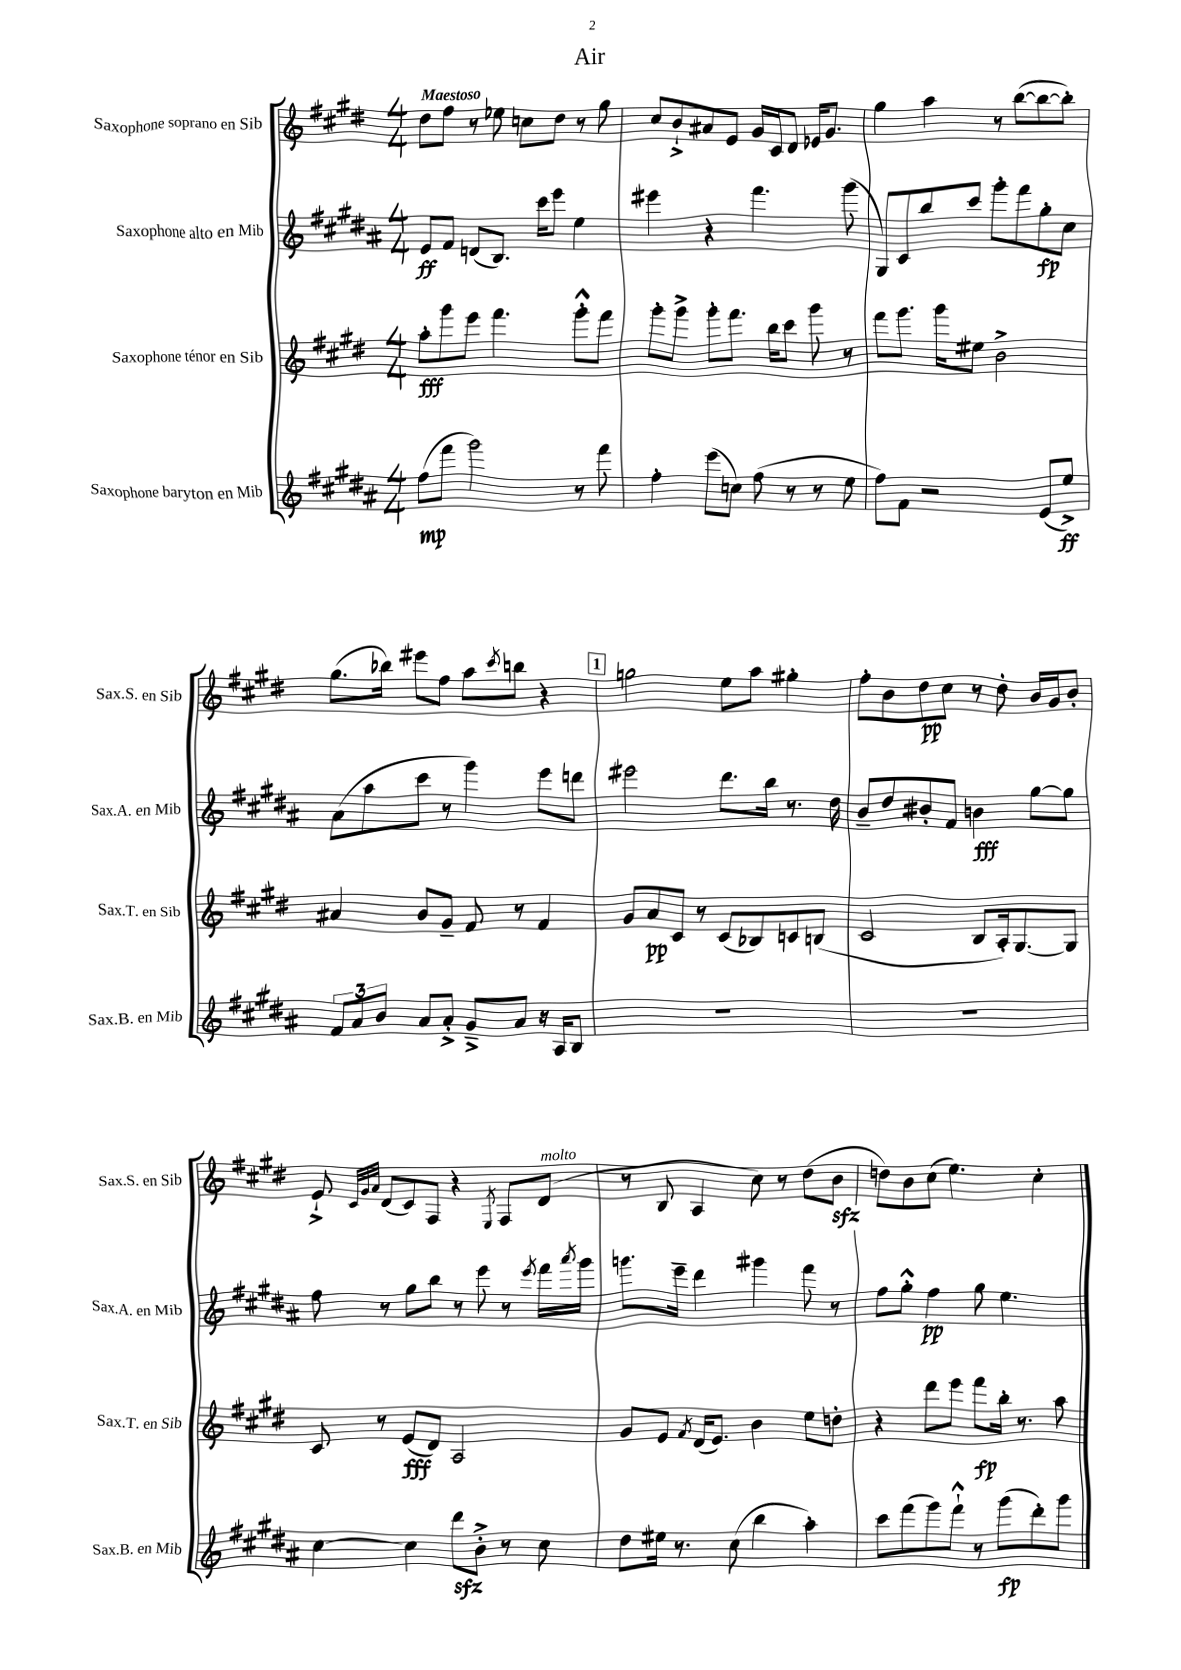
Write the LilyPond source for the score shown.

\header { title = "Air" }
<<
\new StaffGroup <<
\new Staff = "s0" \with { instrumentName = "Saxophone soprano en Sib" shortInstrumentName = "Sax.S. en Sib" } {
    \clef treble \key e \major \numericTimeSignature \time 4/4 \tempo "Maestoso"
    dis''8 fis''8 r8 ees''8 c''8 dis''8 r8 gis''8 |
    cis''8 b'8-!-> ais'8 e'8 gis'16 cis'16 dis'8 ees'16 gis'8. |
    gis''4 a''4 r8 b''8~( b''8~ b''8-.) |
    gis''8.( bes''16) eis'''8 fis''8 a''8 \acciaccatura { cis'''8 } b''8 r4 |
    \mark \markup { \box "1" } g''2 e''8 a''8 gis''4-. |
    fis''8-. b'8 dis''8\pp cis''8 r8 dis''8-. b'16 gis'16 b'8-. |
    e'8-!-> \grace { cis'32 gis'32 a'32 } dis'8( cis'8) fis8 r4 \acciaccatura { e8 } fis8 dis'8^\markup { \italic "molto" }( |
    r8 b8 a4 cis''8) r8 dis''8( b'8\sfz |
    d''8) b'8 cis''8( e''4.) cis''4-. \bar "|." |
}
\new Staff = "s1" \with { instrumentName = "Saxophone alto en Mib" shortInstrumentName = "Sax.A. en Mib" } {
    \clef treble \key b \major \numericTimeSignature \time 4/4
    e'8\ff fis'8 d'8( b8.) cis'''16 e'''8 e''4 |
    eis'''4 r4 fis'''4. gis'''8( |
    gis8) cis'8 b''8 cis'''8 gis'''8-. fis'''8 gis''8-.\fp cis''8 |
    ais'8( ais''8 cis'''8 r8 gis'''4) e'''8 d'''8 |
    \mark \markup { \box "1" } eis'''2 dis'''8. b''16 r8. dis''16 |
    b'8-- dis''8 bis'8-. fis'8 b'4\fff gis''8~ gis''8 |
    fis''8 r8 gis''8 b''8 r8 e'''8 r8 \acciaccatura { e'''8 } fis'''16 \acciaccatura { ais'''8 } gis'''16 |
    g'''8. e'''16-- dis'''4 gis'''4 fis'''8 r8 |
    fis''8 gis''8-.-^ fis''4\pp gis''8 e''4. \bar "|." |
}
\new Staff = "s2" \with { instrumentName = "Saxophone ténor en Sib" shortInstrumentName = "Sax.T. en Sib" } {
    \clef treble \key e \major \numericTimeSignature \time 4/4
    a''8-.\fff gis'''8 e'''8 fis'''4. gis'''8-.-^ fis'''8 |
    gis'''8-. gis'''8-> gis'''8-. fis'''8. b''16 cis'''8 gis'''8 r8 |
    fis'''8 gis'''8. gis'''16 eis''8 b'2-> |
    ais'4 b'8 gis'8-- fis'8 r8 fis'4 |
    \mark \markup { \box "1" } gis'8 a'8\pp cis'8 r8 cis'8( bes8) c'8 b8( |
    cis'2 b8 a16-.) gis8.~ gis8 |
    cis'8 r8 e'8\fff( dis'8) a2 |
    gis'8 e'8 \acciaccatura { fis'8 } dis'16( e'8.) b'4 e''8 d''8-. |
    r4 dis'''8 e'''8 fis'''8\fp b''16-. r8. a''8 \bar "|." |
}
\new Staff = "s3" \with { instrumentName = "Saxophone baryton en Mib" shortInstrumentName = "Sax.B. en Mib" } {
    \clef treble \key b \major \numericTimeSignature \time 4/4
    fis''8\mp( fis'''8 gis'''2) r8 fis'''8 |
    fis''4-. e'''8( c''8) fis''8( r8 r8 e''8 |
    fis''8) fis'8 r2 e'8( e''8->\ff) |
    \tuplet 3/2 { fis'8 ais'8 b'8 } ais'8 ais'8-.-> gis'8---> ais'8 r16 ais16 b8 |
    \mark \markup { \box "1" } R1 |
    R1 |
    cis''4~ cis''4 dis'''8\sfz b'8-.-> r8 cis''8 |
    dis''8 eis''16 r8. cis''8( b''4 ais''4-.) |
    cis'''8 fis'''8( gis'''8) fis'''8-!-^ r8 gis'''8\fp( dis'''8-.) gis'''8 \bar "|." |
}
>>
>>
\layout { \context { \Score \remove "Bar_number_engraver" } }
